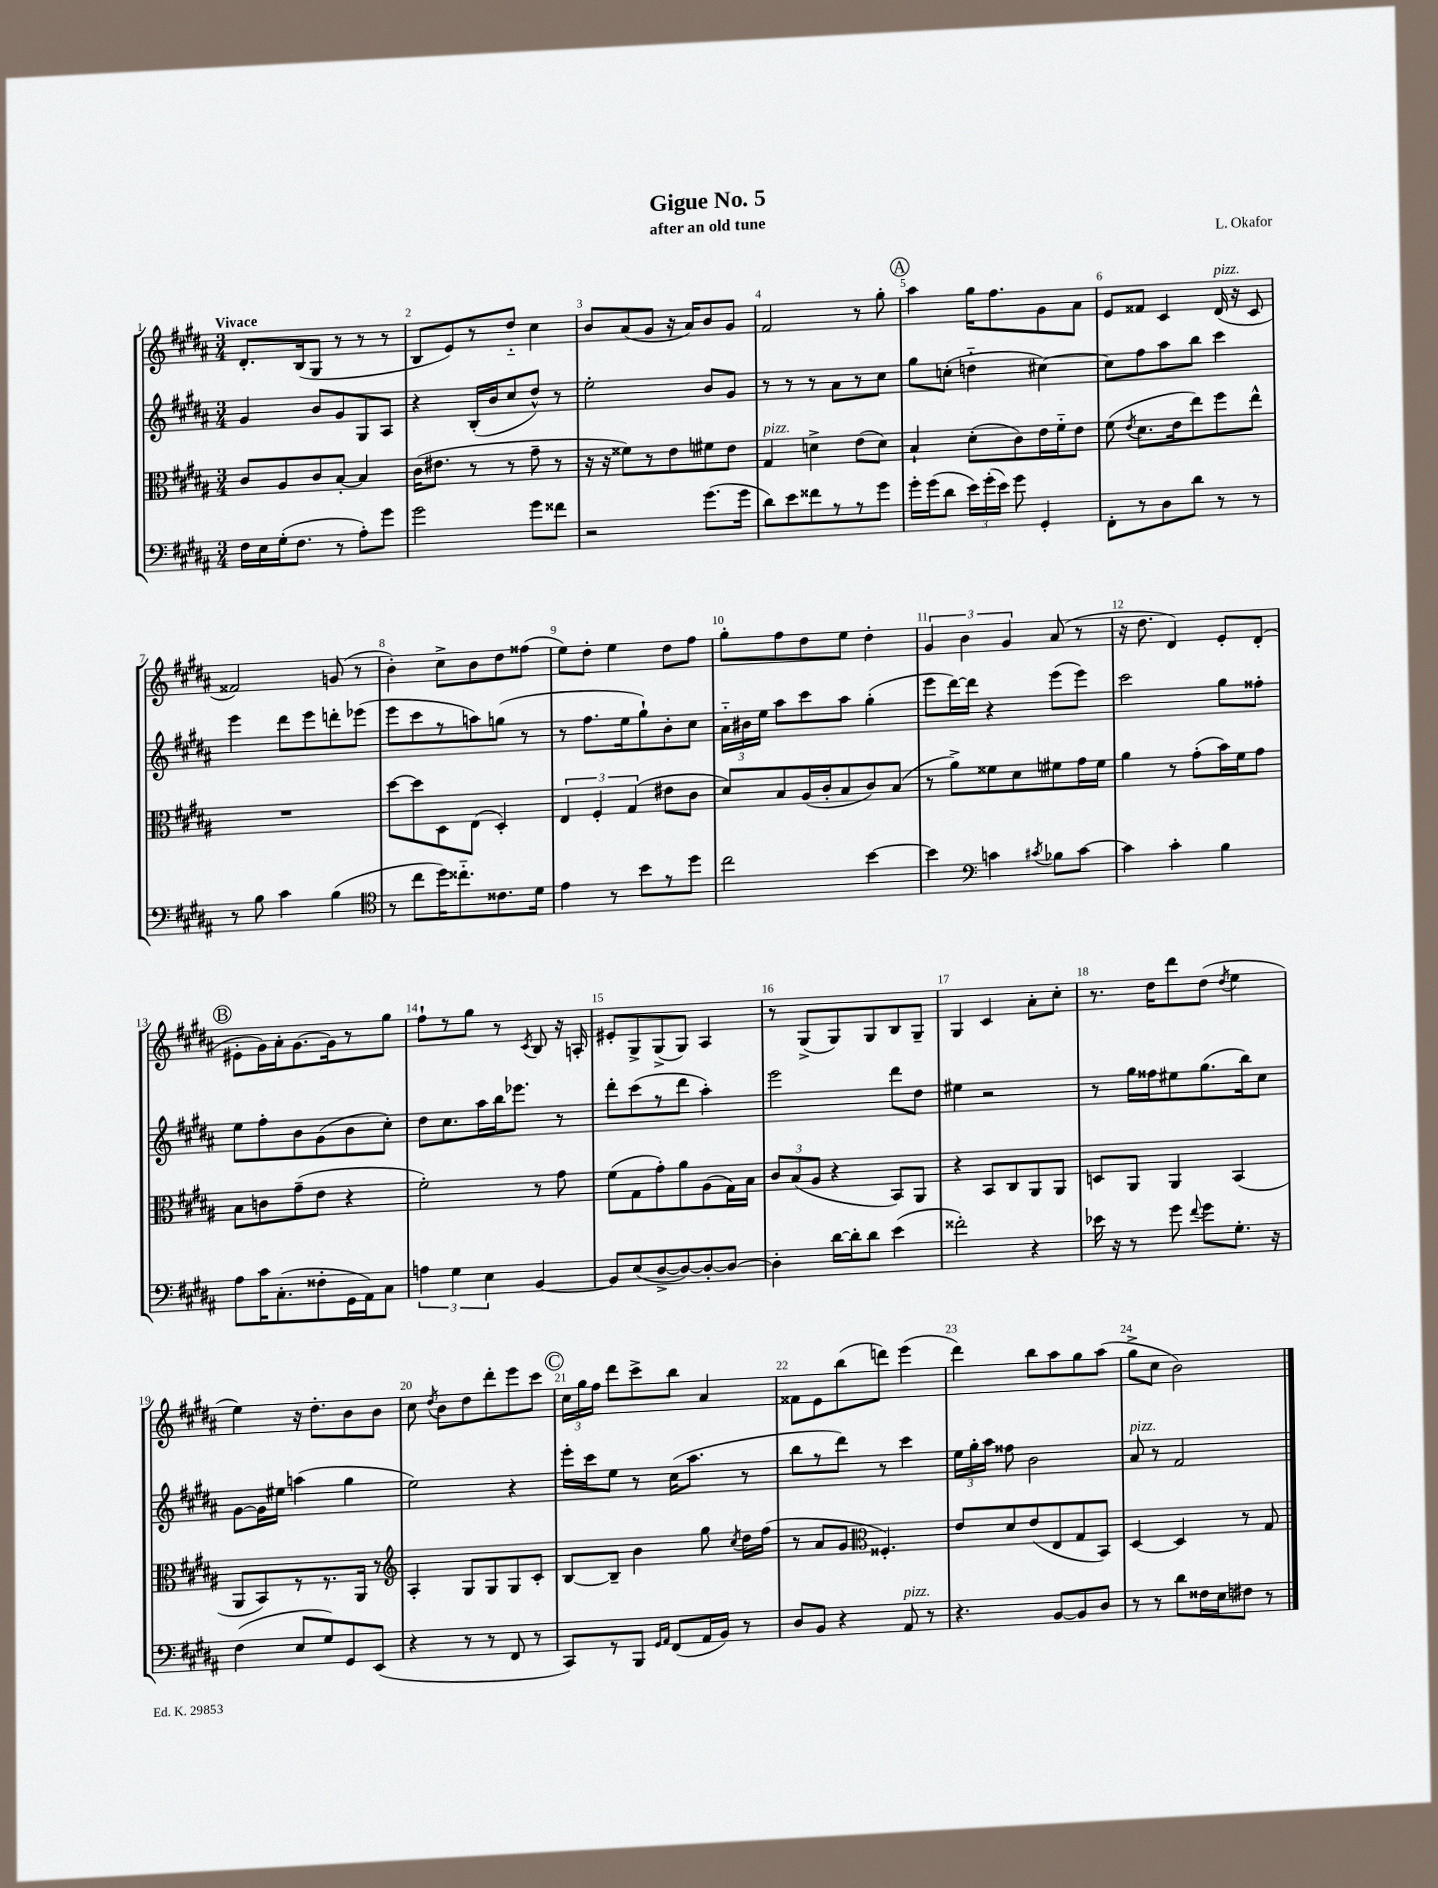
\header { title = "Gigue No. 5" composer = "L. Okafor" subtitle = "after an old tune" }
<<
\new StaffGroup <<
\new Staff = "s0" {
    \clef treble \key b \major \numericTimeSignature \time 3/4 \tempo "Vivace"
    \autoBeamOff dis'8.[-. b16( gis8] r8 r8 r8 |
    b8[ e'8) r8 dis''8]-_ cis''4 |
    b'8[ ais'8( gis'8] r16 ais'16[) b'8 gis'8] |
    fis'2 r8 gis''8-. |
    \mark \markup { \circle "A" } ais''4 gis''16[ fis''8. gis'8 ais'8] |
    e'8[ fisis'8] cis'4 dis'16^\markup { \italic "pizz." }( r16 cis'8 |
    fisis'2) g'8( r8 |
    b'4-.) cis''8[-> b'8 dis''8 fisis''8]( |
    e''8[) dis''8]-. e''4 dis''8[ fis''8] |
    gis''8[-. fis''8 dis''8 e''8] dis''4-. |
    \tuplet 3/2 { gis'4 b'4 gis'4 } ais'8( r8 |
    r16 dis''8. dis'4) e'8[-. dis'8]-.( |
    \mark \markup { \circle "B" } eis'8[-. gis'16) ais'16-. gis'8.~ gis'16 r8 gis''8] |
    fis''8[-! r8 gis''8] r8 \acciaccatura { cis'8 } b8 r16 a16-. |
    eis'8[-. gis8-> gis8->( gis8]) ais4 |
    r8 gis8[->( gis8) gis8 b8 gis8]-- |
    gis4 cis'4 ais'8[-. cis''8]-. |
    r8. dis''16[ dis'''8 dis''8]( \acciaccatura { dis''8 } e''4 |
    e''4) r16 dis''8.[-. b'8 b'8] |
    cis''8 \acciaccatura { dis''8 } b'8[ dis''8 dis'''8-. e'''8 cis'''8] |
    \mark \markup { \circle "C" } \tuplet 3/2 { cis''16[ gis''16 fis''16] } dis'''8[ cis'''8-> b''8] ais'4 |
    fisis'8[ e'8 b''8( d'''8]) e'''4( |
    dis'''4) b''8[ ais''8 gis''8 ais''8]( |
    gis''8[-> cis''8] b'2) \bar "|." |
}
\new Staff = "s1" {
    \clef treble \key b \major \numericTimeSignature \time 3/4
    \autoBeamOff gis'4 b'8[ gis'8 gis8 ais8] |
    r4 b16[-.( b'16 cis''8 dis''8]-^) r8 |
    e''2-. b'8[ gis'8] |
    r8 r8 r8 ais'8[ r8 cis''8] |
    \mark \markup { \circle "A" } gis''8[ c''8]-.( d''4-_ cis''4~) |
    cis''8[ fis''8 ais''8 b''8] cis'''4 |
    e'''4 dis'''8[ e'''8 d'''8-. ees'''8]( |
    e'''8[ cis'''8 r8 a''8) g''8]( r8 |
    r8 fis''8.[ e''16 gis''8-!) b'8-. cis''8] |
    \tuplet 3/2 { ais'16[-_ bis'16 e''16] } ais''8[ cis'''8 ais''8] gis''4-.( |
    e'''8[ dis'''16~) dis'''16] r4 e'''8[( e'''8]) |
    cis'''2 gis''8[ fisis''8]-. |
    \mark \markup { \circle "B" } e''8[ fis''8-. b'8 gis'8( b'8 cis''8]-.) |
    dis''8[ cis''8. ais''16 b''16 ees'''8.] r8 |
    dis'''8[-. cis'''8( r8 dis'''8] ais''4-.) |
    e'''2 dis'''8[ dis''8] |
    eis''4 r2 |
    r8 gis''16[ fisis''16 eis''8 gis''8.( b''16) cis''8] |
    gis'8[~ gis'16 eis''16] a''4( gis''4 |
    e''2) r4 |
    \mark \markup { \circle "C" } e'''16[-. cis'''16 e''8] r8 cis''16[( ais''8.] r8 |
    b''8[ r8 dis'''8]) r8 cis'''4 |
    \tuplet 3/2 { e''16[ gis''16-. ais''16] } fisis''8 b'2 |
    ais'8^\markup { \italic "pizz." } r8 fis'2 \bar "|." |
}
\new Staff = "s2" {
    \clef alto \key b \major \numericTimeSignature \time 3/4
    \autoBeamOff cis'8[ ais8 cis'8 b8]~-. b4 |
    cis'16[( eis'8.] r8 r8 gis'8-- r8 |
    r16 r16 fisis'8[) r8 e'8 fis'8 e'8] |
    gis4^\markup { \italic "pizz." } d'4-> e'8[( d'8]) |
    \mark \markup { \circle "A" } b4-! dis'8[-.( cis'8) e'16 fis'16-_ e'8] |
    fis'8( \acciaccatura { e'8 } dis'8.[ e'16 e''8) fis''8 e''8]-^ |
    R2. |
    dis''8[~ dis''8 dis8 e8]( dis4-.) |
    \tuplet 3/2 { e4 fis4-. gis4( } eis'8[ cis'8] |
    dis'8[) b8 ais16( cis'16-. b8 cis'8) b8]( |
    r8 ais'8[->) fisis'8 dis'8 fis'8 gis'16 fis'16] |
    ais'4 r8 gis'8[-.( b'16) fis'16 gis'8] |
    \mark \markup { \circle "B" } b8[ c'8 gis'8--( e'8] r4 |
    fis'2-.) r8 gis'8 |
    fis'8[( gis8 gis'8-.) ais'8 ais8( gis16) b16] |
    \tuplet 3/2 { cis'8[ b8( ais8] } r4 b,8[) ais,8] |
    r4 b,8[ cis8 ais,8 ais,8] |
    d8[ ais,8] ais,4 b,4( |
    ais,8[ b,8) r8 r8. ais,16] r8 |
    \clef treble ais4-. gis8[ gis8 gis8 cis'8]-. |
    \mark \markup { \circle "C" } b8[~ b8]-- b'4 gis''8 \acciaccatura { cis''8 } dis''16[ fis''16]( |
    r8 ais'8[ gis'8] \clef alto fisis4.-.) |
    e'8[ dis'8 e'8( e8 gis8 b,8]) |
    dis4~ dis4 r8 gis8 \bar "|." |
}
\new Staff = "s3" {
    \clef bass \key b \major \numericTimeSignature \time 3/4
    \autoBeamOff fis16[ e16 gis16-.( fis8.] r8 ais8[-.) gis'8] |
    gis'2 gis'8[ fisis'8] |
    r2 gis'8.[( gis'16] |
    dis'8[) e'8 fisis'8 r8 r8 gis'8] |
    \mark \markup { \circle "A" } gis'16[-. gis'16( dis'8] \tuplet 3/2 { e'16[) gis'16-.( e'16]) } gis'8 gis,4-. |
    fis,8[-. r8 dis8 dis'8] r8 r8 |
    r8 b8 cis'4 b4( |
    \clef tenor r8 cis''8[ dis''16) cisis''8.-_ cisis'8. dis'16] |
    e'4 r8 b'8[ r8 dis''8] |
    cis''2 b'4~ |
    b'4 \clef bass c'4 \acciaccatura { cis'8 } bes8[ cis'8]~ |
    cis'4 cis'4-. b4 |
    \mark \markup { \circle "B" } ais8[ cis'16 cis8.-.( fisis8-. gis,16 ais,16) cis8] |
    \tuplet 3/2 { a4 gis4 e4 } b,4~ |
    b,8[ e8( dis8~-> dis8~) dis8~-. dis8]~ |
    dis4-. dis'16[~ dis'16-. dis'8] e'4( |
    fisis'2-.) r4 |
    ees'16 r16 r8 gis'8 \appoggiatura { fis'8 } gis'8[ gis8.]-. r16 |
    fis4( e8[ gis8) gis,8 e,8]( |
    r4 r8 r8 fis,8 r8 |
    \mark \markup { \circle "C" } cis,8[) r8 b,,8] \grace { gis,16[ ais,16] } fis,8[( ais,16 b,16]) r8 |
    dis8[ b,8] r4 ais,8^\markup { \italic "pizz." } r8 |
    r4. b,8[~ b,8 dis8] |
    r8 r8 dis'8[ fisis16 e16 fis8] r8 \bar "|." |
}
>>
>>
\layout { \context { \Score \override BarNumber.break-visibility = ##(#f #t #t) barNumberVisibility = #all-bar-numbers-visible } }
